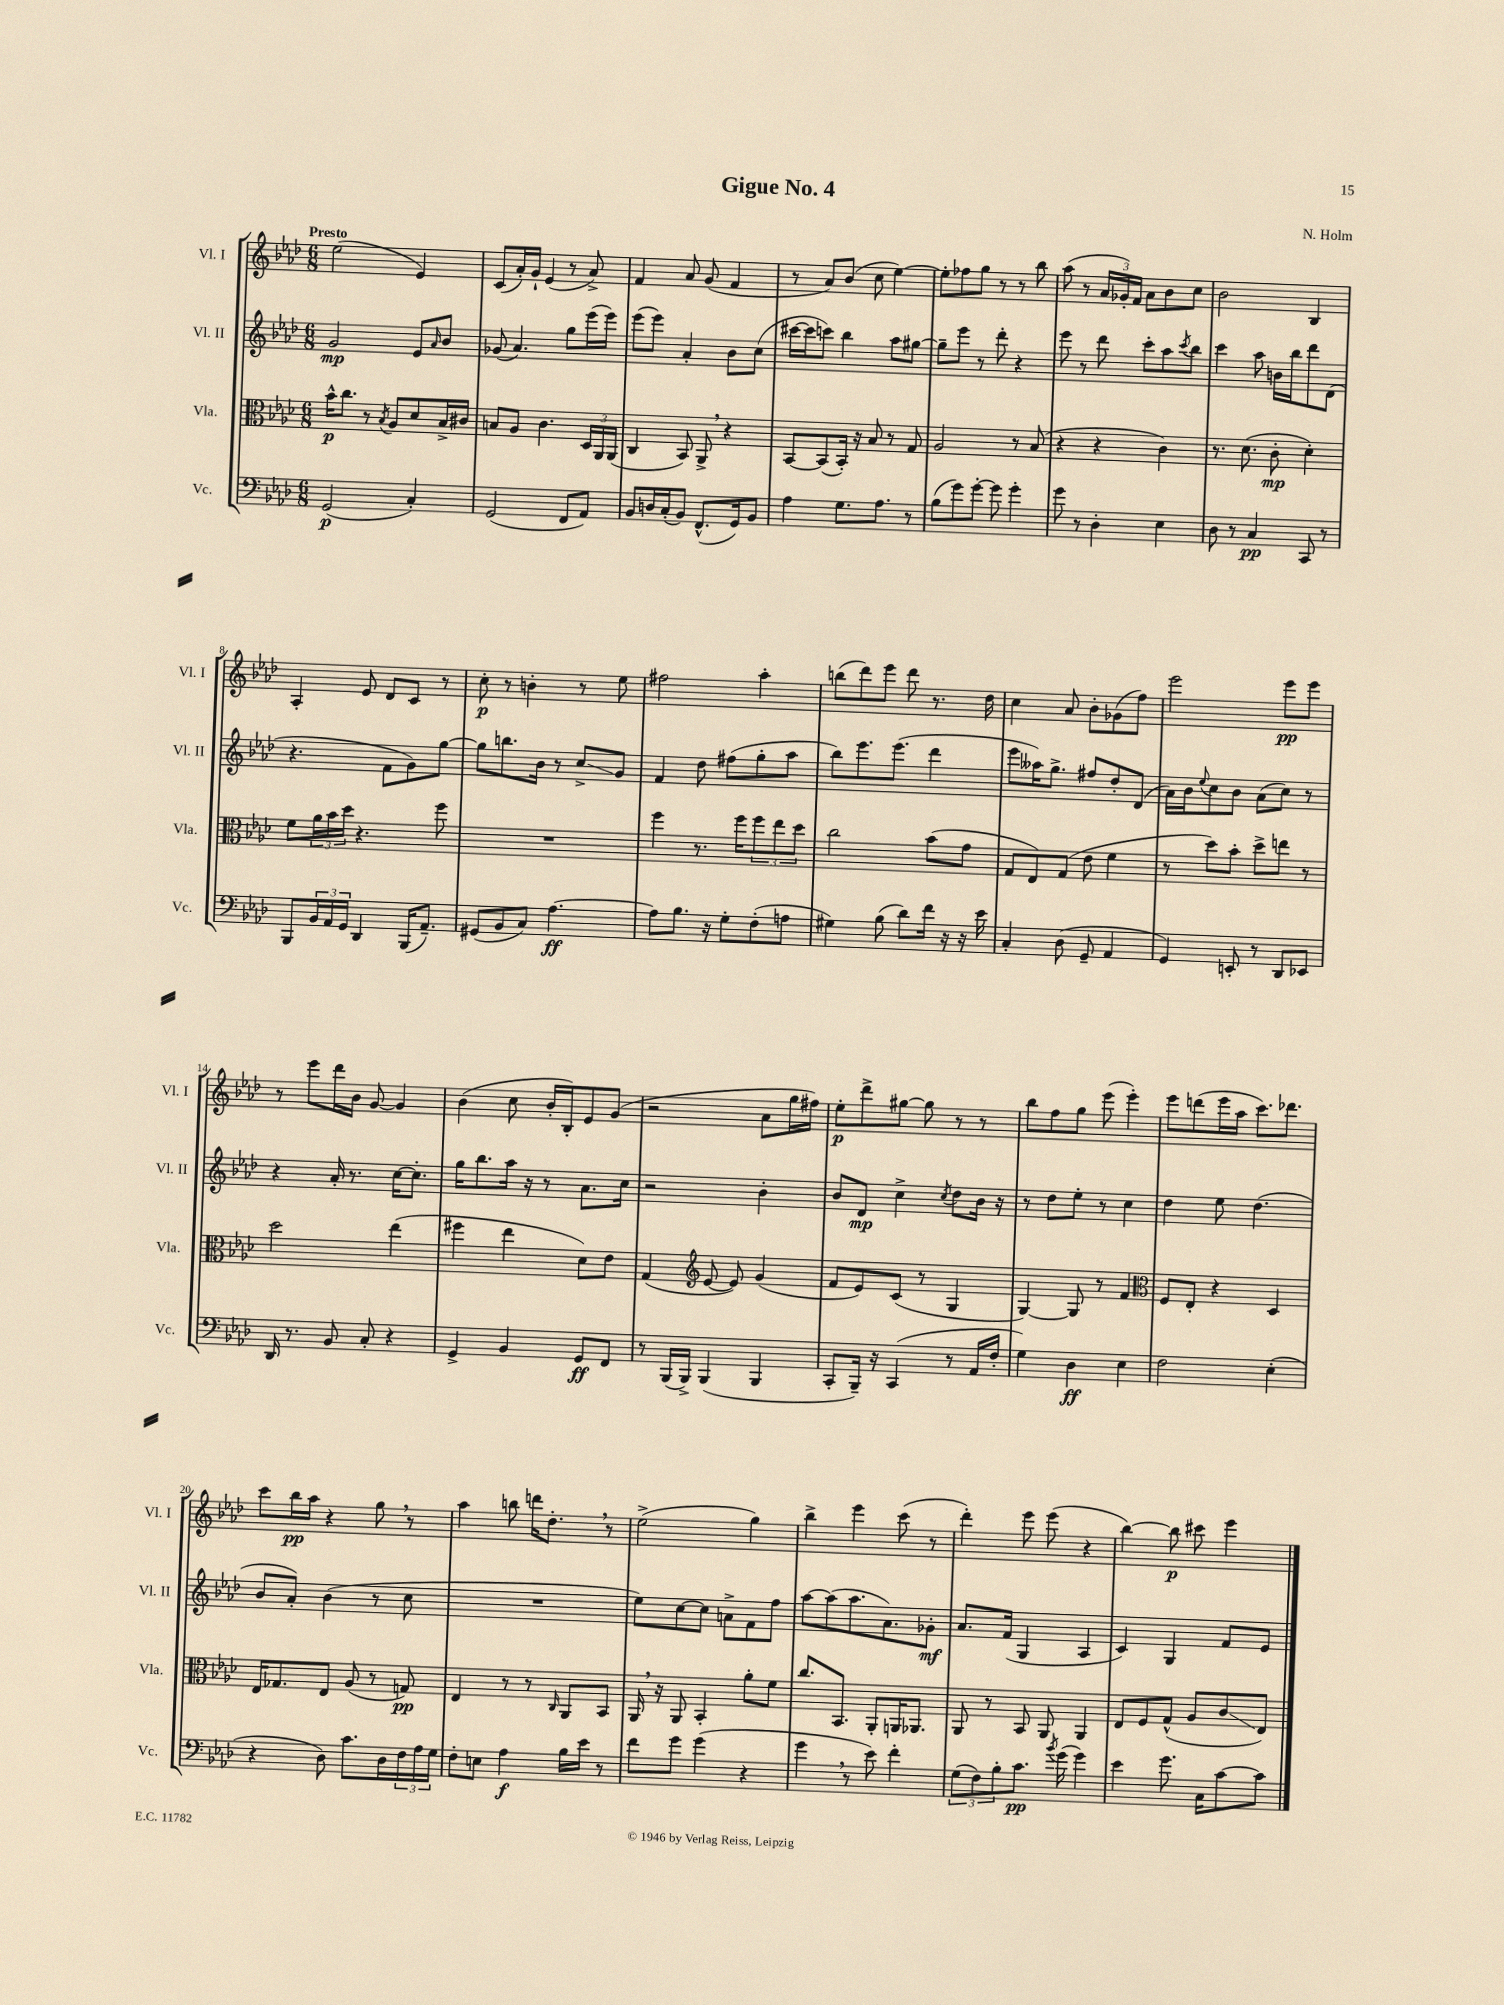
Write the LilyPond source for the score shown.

\header { title = "Gigue No. 4" composer = "N. Holm" }
<<
\new StaffGroup <<
\new Staff = "s0" \with { instrumentName = "Vl. I" shortInstrumentName = "Vl. I" } {
    \clef treble \key aes \major \numericTimeSignature \time 6/8 \tempo "Presto"
    ees''2( ees'4) |
    c'8( aes'16-.) g'16-! ees'4( r8 aes'8->) |
    f'4 aes'8 g'8( f'4 |
    r8 aes'8) bes'8( c''8 ees''4~) |
    ees''8-. fes''8 g''8 r8 r8 bes''8 |
    aes''8( r8 \tuplet 3/2 { aes'16 ges'16-.) f'16 } aes'8 bes'8 c''8 |
    bes'2 bes4 |
    aes4-. ees'8 des'8 c'8 r8 |
    c''8-.\p r8 b'4-. r8 ees''8 |
    fis''2 aes''4-. |
    b''8( des'''8) ees'''8 des'''8 r8. des''16 |
    c''4 aes'8 bes'8-. ges'8( f''8) |
    ees'''2 ees'''8\pp ees'''8 |
    r8 ees'''8 des'''16 bes'16 g'8~ g'4 |
    bes'4( c''8 bes'16-. bes16-.) ees'8 g'8( |
    r2 aes'8 g''16 fis''16) |
    ees''8-.\p des'''8-> gis''8~ gis''8 r8 r8 |
    bes''8 f''8 g''8 ees'''8( ees'''4-.) |
    ees'''8 d'''8( ees'''16 aes''16 c'''8.) des'''8. |
    c'''8 bes''16\pp aes''16 r4 g''8 \breathe r8 |
    aes''4 b''8 d'''16 des''8.-. \breathe r8 |
    ees''2->( g''4) |
    bes''4-> ees'''4 c'''8( r8 |
    des'''4-.) ees'''8 ees'''8( r4 |
    bes''4~) bes''8\p cis'''8 ees'''4 \bar "|." |
}
\new Staff = "s1" \with { instrumentName = "Vl. II" shortInstrumentName = "Vl. II" } {
    \clef treble \key aes \major \numericTimeSignature \time 6/8
    g'2\mp ees'8 \grace { aes'16 } bes'8 |
    ges'8( aes'4.) g''8 ees'''16( ees'''16) |
    ees'''8( ees'''8) aes'4-. bes'8 c''8( |
    cis'''16~ cis'''16 c'''8) bes''4 aes''8 gis''8~ |
    gis''8-- ees'''8 r8 des'''8-. r4 |
    ees'''8 r8 des'''8 c'''8-. aes''8 \acciaccatura { c'''8 } bes''8 |
    c'''4 aes''8 b'16 bes''16 des'''8 des'8( |
    r4. f'8 g'8) g''8~ |
    g''8 b''8. bes'16 r8 c''8->\glissando g'8 |
    f'4 des''8 fis''8( g''8-. aes''8 |
    bes''8) ees'''8. ees'''8.( des'''4 |
    ees'''8 aeses''16) g''8.-> fis''8 des''8-. des'8( |
    aes'16) bes'16 \appoggiatura { ees''8 } c''8 bes'8 aes'8( c''8) r8 |
    r4 aes'16-. r8. c''16~ c''8.-. |
    g''16 bes''8. aes''16 r16 r8 aes'8. c''16 |
    r2 bes'4-. |
    bes'8 des'8\mp c''4-> \acciaccatura { c''8 } des''8 bes'16 r16 |
    r8 des''8 ees''8-. r8 c''4 |
    des''4 ees''8 des''4.( |
    bes'8 aes'8-.) bes'4( r8 c''8 |
    R2. |
    ees''8) c''8~ c''8 a'8-> f'8 f''8 |
    aes''8~ aes''8( aes''8. aes'8.) ges'8-.\mf |
    aes'8. f'16( g4 aes4 |
    c'4) g4 f'8 ees'8 \bar "|." |
}
\new Staff = "s2" \with { instrumentName = "Vla." shortInstrumentName = "Vla." } {
    \clef alto \key aes \major \numericTimeSignature \time 6/8
    bes'16-^\p c''8. r8 \acciaccatura { bes8 } aes8 des'8 bes16-> cis'16 |
    b8 aes8 c'4. \tuplet 3/2 { des16 aes,16 aes,16( } |
    c4 bes,8) aes,8-> \breathe r4 |
    bes,8~ bes,8( bes,16-.) r16 bes8 r8 g8 |
    aes2 r8 bes8( |
    r4 r4 c'4) |
    r8. des'8.( c'8-.\mp des'4-.) |
    f'8 \tuplet 3/2 { aes'16 bes'16 des''16 } r4. f''8 |
    R2. |
    f''4 r8. f''16 \tuplet 3/2 { f''8 ees''8 des''8 } |
    c''2 bes'8( g'8 |
    g8 ees8) g8( ees'8 f'4 |
    r8 des''8) bes'8-. des''8-> e''8 r8 |
    des''2 ees''4( |
    fis''4 ees''4 des'8) ees'8 |
    g4( \clef treble ees'8~ ees'8) g'4( |
    f'8 ees'8) c'8( r8 g4 |
    g4~) g8 r8 f'4 |
    \clef alto f8 ees8-. r4 des4 |
    ees16 ges8. ees8 aes8( r8 g8\pp) |
    ees4 r8 r8 \grace { c16 } aes,8 bes,8 |
    aes,16 \breathe r16 aes,8 bes,4-. aes'8-. f'8 |
    c''8. bes,8. aes,8-. a,16 aes,8. |
    aes,8 r8 bes,8 aes,8 aes,4 |
    ees8 f8 g8-^( aes8 c'8\glissando ees8) \bar "|." |
}
\new Staff = "s3" \with { instrumentName = "Vc." shortInstrumentName = "Vc." } {
    \clef bass \key aes \major \numericTimeSignature \time 6/8
    g,2\p( c4-.) |
    g,2( f,8 aes,8) |
    bes,8 d16 c16-.( bes,8) f,8.-^( g,16) bes,8 |
    aes4 g8. aes8. r8 |
    bes8( g'8) g'8~-. g'8 g'4-. |
    g'8 r8 des4-. ees4 |
    des8 r8 c4\pp c,8 r8 |
    bes,,8 \tuplet 3/2 { bes,16 aes,16 g,16 } des,4 bes,,16( aes,8.--) |
    gis,8( bes,8 c8) aes4.~\ff |
    aes8 bes8. r16 g8-. f8-.( a8 |
    gis4) bes8( des'8) f'16 r16 r16 ees'16 |
    c4-. des8( g,8-- aes,4 |
    g,4) e,8-. r8 des,8 ees,8 |
    des,16 r8. bes,8 c8-. r4 |
    g,4-> bes,4 g,8\ff f,8 |
    r8 bes,,16( bes,,16->) bes,,4( bes,,4 |
    c,8-. bes,,16--) r16 c,4( r8 aes,16 f16-. |
    g4) des4\ff ees4 |
    f2 ees4-.( |
    r4 des8) c'8. des16 \tuplet 3/2 { f16 aes16 g16 } |
    f8-. e8 aes4\f bes16 ees'16 r8 |
    f'8 g'8 g'4( r4 |
    g'4 \breathe r8 ees'8) f'4-. |
    \tuplet 3/2 { g8( f8) bes8-. } c'8.\pp \acciaccatura { bes'8 } g'16( g'4) |
    ees'4 g'8. c16 c'8~ c'8 \bar "|." |
}
>>
>>
